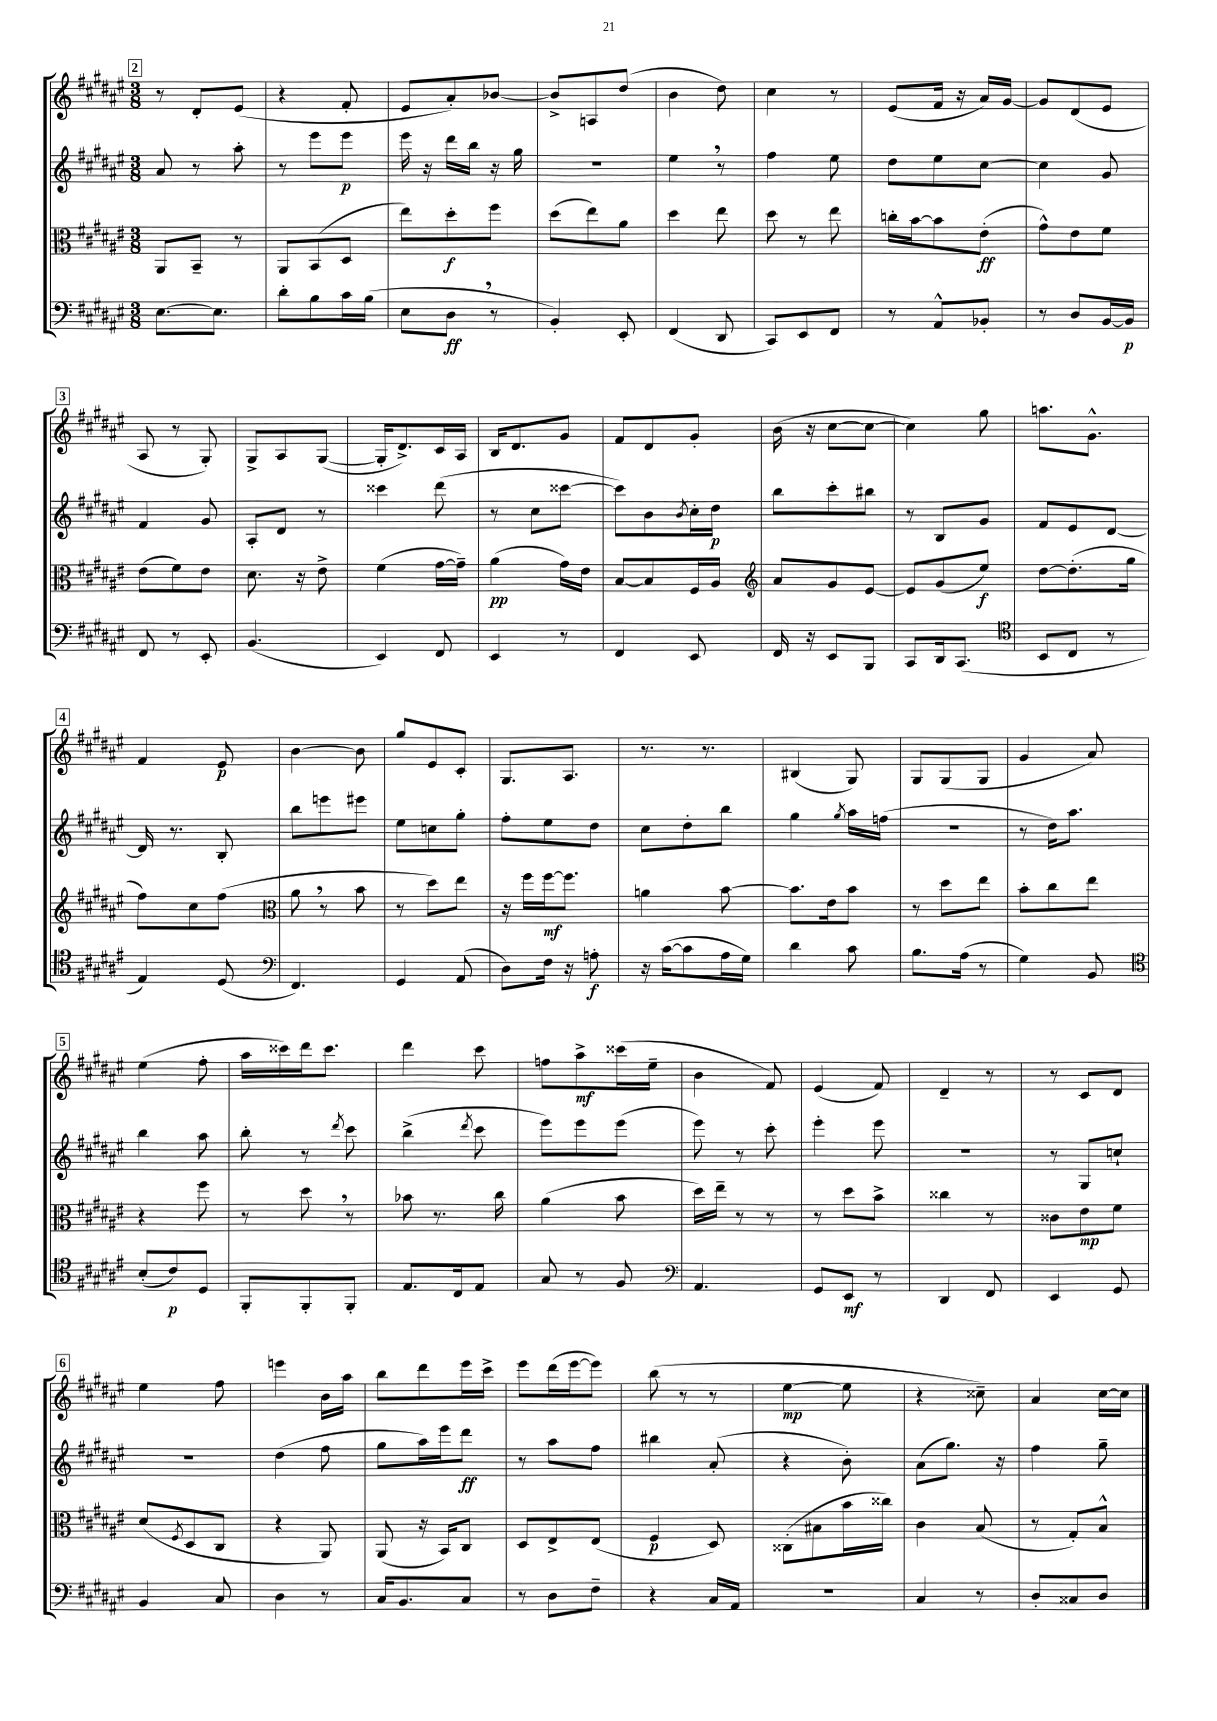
<<
\new StaffGroup <<
\new Staff = "s0" {
    \clef treble \key fis \major \numericTimeSignature \time 3/8
    \mark \markup { \box "2" } r8 dis'8-. eis'8( |
    r4 fis'8-. |
    eis'8 ais'8-.) bes'8~ |
    bes'8-> a8 dis''8( |
    b'4 dis''8) |
    cis''4 r8 |
    eis'8( fis'16 r16 ais'16) gis'16~ |
    gis'8 dis'8( eis'8 |
    \mark \markup { \box "3" } ais8 r8 gis8-.) |
    gis8-> ais8 gis8~( |
    gis16-. dis'8.->) cis'16 ais16 |
    b16 dis'8. gis'8 |
    fis'8 dis'8 gis'8-. |
    b'16( r16 cis''8~ cis''8~ |
    cis''4) gis''8 |
    a''8. gis'8.-^ |
    \mark \markup { \box "4" } fis'4 eis'8\p |
    b'4~ b'8 |
    gis''8 eis'8 cis'8-. |
    gis8. ais8. |
    r8. r8. |
    bis4( gis8) |
    gis8 gis8( gis8 |
    gis'4 ais'8) |
    \mark \markup { \box "5" } eis''4( fis''8-. |
    ais''16 cisis'''16) dis'''16 cisis'''8. |
    dis'''4 cis'''8 |
    f''8 ais''8->\mf cisis'''16( eis''16-- |
    b'4 fis'8) |
    eis'4( fis'8) |
    dis'4-- r8 |
    r8 cis'8 dis'8 |
    \mark \markup { \box "6" } eis''4 fis''8 |
    e'''4 b'16 ais''16 |
    b''8 dis'''8 eis'''16 cis'''16-> |
    eis'''8 dis'''16( eis'''16~ eis'''8) |
    b''8( r8 r8 |
    eis''4~\mp eis''8 |
    r4 cisis''8--) |
    ais'4 cis''16~ cis''16 \bar "|." |
}
\new Staff = "s1" {
    \clef treble \key fis \major \numericTimeSignature \time 3/8
    \mark \markup { \box "2" } ais'8 r8 ais''8-. |
    r8 eis'''8 eis'''8\p |
    eis'''16 r16 dis'''16 b''16 r16 gis''16 |
    R4. |
    eis''4 \breathe r8 |
    fis''4 eis''8 |
    dis''8 eis''8 cis''8~ |
    cis''4 gis'8 |
    \mark \markup { \box "3" } fis'4 gis'8 |
    ais8-. dis'8 r8 |
    cisis'''4 dis'''8( |
    r8 cis''8 cisis'''8~ |
    cisis'''8) b'8 \acciaccatura { b'8 } cis''16-. dis''16\p |
    b''8 cis'''8-. bis''8 |
    r8 b8 gis'8 |
    fis'8 eis'8 dis'8~ |
    \mark \markup { \box "4" } dis'16 r8. b8-. |
    b''8 e'''8 eis'''8 |
    eis''8 c''8 gis''8-. |
    fis''8-. eis''8 dis''8 |
    cis''8 dis''8-. b''8 |
    gis''4 \acciaccatura { gis''8 } ais''16 f''16( |
    R4. |
    r8 dis''16) ais''8. |
    \mark \markup { \box "5" } b''4 ais''8 |
    b''8-. r8 \acciaccatura { dis'''8 } cis'''8 |
    b''4->( \acciaccatura { dis'''8 } cis'''8 |
    eis'''8) eis'''8 eis'''8( |
    eis'''8) r8 cis'''8-. |
    eis'''4-. eis'''8 |
    R4. |
    r8 gis8 c''8-! |
    \mark \markup { \box "6" } R4. |
    dis''4( fis''8 |
    gis''8 ais''16) eis'''16 dis'''8\ff |
    r8 ais''8 fis''8 |
    bis''4 ais'8-.( |
    r4 b'8-.) |
    ais'8( gis''8.) r16 |
    fis''4 gis''8-- \bar "|." |
}
\new Staff = "s2" {
    \clef alto \key fis \major \numericTimeSignature \time 3/8
    \mark \markup { \box "2" } ais,8 b,8-- r8 |
    ais,8 b,8( dis8 |
    eis''8) dis''8-.\f fis''8 |
    dis''8( eis''8) ais'8 |
    dis''4 eis''8 |
    dis''8 r8 eis''8 |
    c''16-. b'16~ b'8 eis'8-.\ff( |
    gis'8-^) eis'8 fis'8 |
    \mark \markup { \box "3" } eis'8( fis'8) eis'8 |
    dis'8. r16 eis'8-> |
    fis'4( gis'16~ gis'16--) |
    ais'4\pp( gis'16) eis'16 |
    b8~ b8 fis16 ais16 |
    \clef treble ais'8 gis'8 eis'8~ |
    eis'8 gis'8( eis''8\f) |
    dis''8~ dis''8.-.( gis''16 |
    \mark \markup { \box "4" } fis''8) cis''8 fis''8( |
    \clef alto ais'8 \breathe r8 b'8 |
    r8 dis''8) eis''8 |
    r16 fis''16 fis''16~\mf fis''8. |
    a'4 b'8~ |
    b'8. eis'16 b'8 |
    r8 dis''8 eis''8 |
    b'8-. cis''8 eis''8 |
    \mark \markup { \box "5" } r4 fis''8 |
    r8 dis''8 \breathe r8 |
    bes'8 r8. cis''16 |
    ais'4( b'8 |
    dis''16) eis''16-- r8 r8 |
    r8 dis''8 b'8-> |
    cisis''4 r8 |
    cisis'8 eis'8\mp fis'8 |
    \mark \markup { \box "6" } dis'8( \acciaccatura { fis8 } dis8 cis8 |
    r4 ais,8) |
    ais,8( r16 b,16) cis8 |
    dis8 eis8-> eis8( |
    fis4\p dis8) |
    cisis8-.( bis8 b'16 cisis''16) |
    cis'4 b8( |
    r8 gis8-.) b8-^ \bar "|." |
}
\new Staff = "s3" {
    \clef bass \key fis \major \numericTimeSignature \time 3/8
    \mark \markup { \box "2" } eis8.~ eis8. |
    dis'8-. b8 cis'16 b16( |
    eis8 dis8\ff \breathe r8 |
    b,4-.) eis,8-. |
    fis,4( dis,8 |
    cis,8) eis,8 fis,8 |
    r8 ais,8-^ bes,8-. |
    r8 dis8 b,16~ b,16\p |
    \mark \markup { \box "3" } fis,8 r8 eis,8-. |
    b,4.( |
    eis,4) fis,8 |
    eis,4 r8 |
    fis,4 eis,8 |
    fis,16 r16 eis,8 b,,8 |
    cis,8 dis,16 cis,8.( |
    \clef tenor b,8 cis8 r8 |
    \mark \markup { \box "4" } eis4) dis8( |
    \clef bass fis,4.) |
    gis,4 ais,8( |
    dis8) fis16 r16 a8-.\f |
    r16 cis'16~( cis'8 ais16 gis16) |
    dis'4 cis'8 |
    b8. ais16( r8 |
    gis4) b,8 |
    \mark \markup { \box "5" } \clef tenor b8-.( cis'8\p) dis8 |
    fis,8-. fis,8-. fis,8-. |
    eis8. cis16 eis8 |
    gis8 r8 fis8 |
    \clef bass ais,4. |
    gis,8 eis,8\mf r8 |
    dis,4 fis,8 |
    eis,4 gis,8 |
    \mark \markup { \box "6" } b,4 cis8 |
    dis4 r8 |
    cis16 b,8. cis8 |
    r8 dis8 fis8-- |
    r4 cis16 ais,16 |
    R4. |
    cis4 r8 |
    dis8-. cisis8 dis8 \bar "|." |
}
>>
>>
